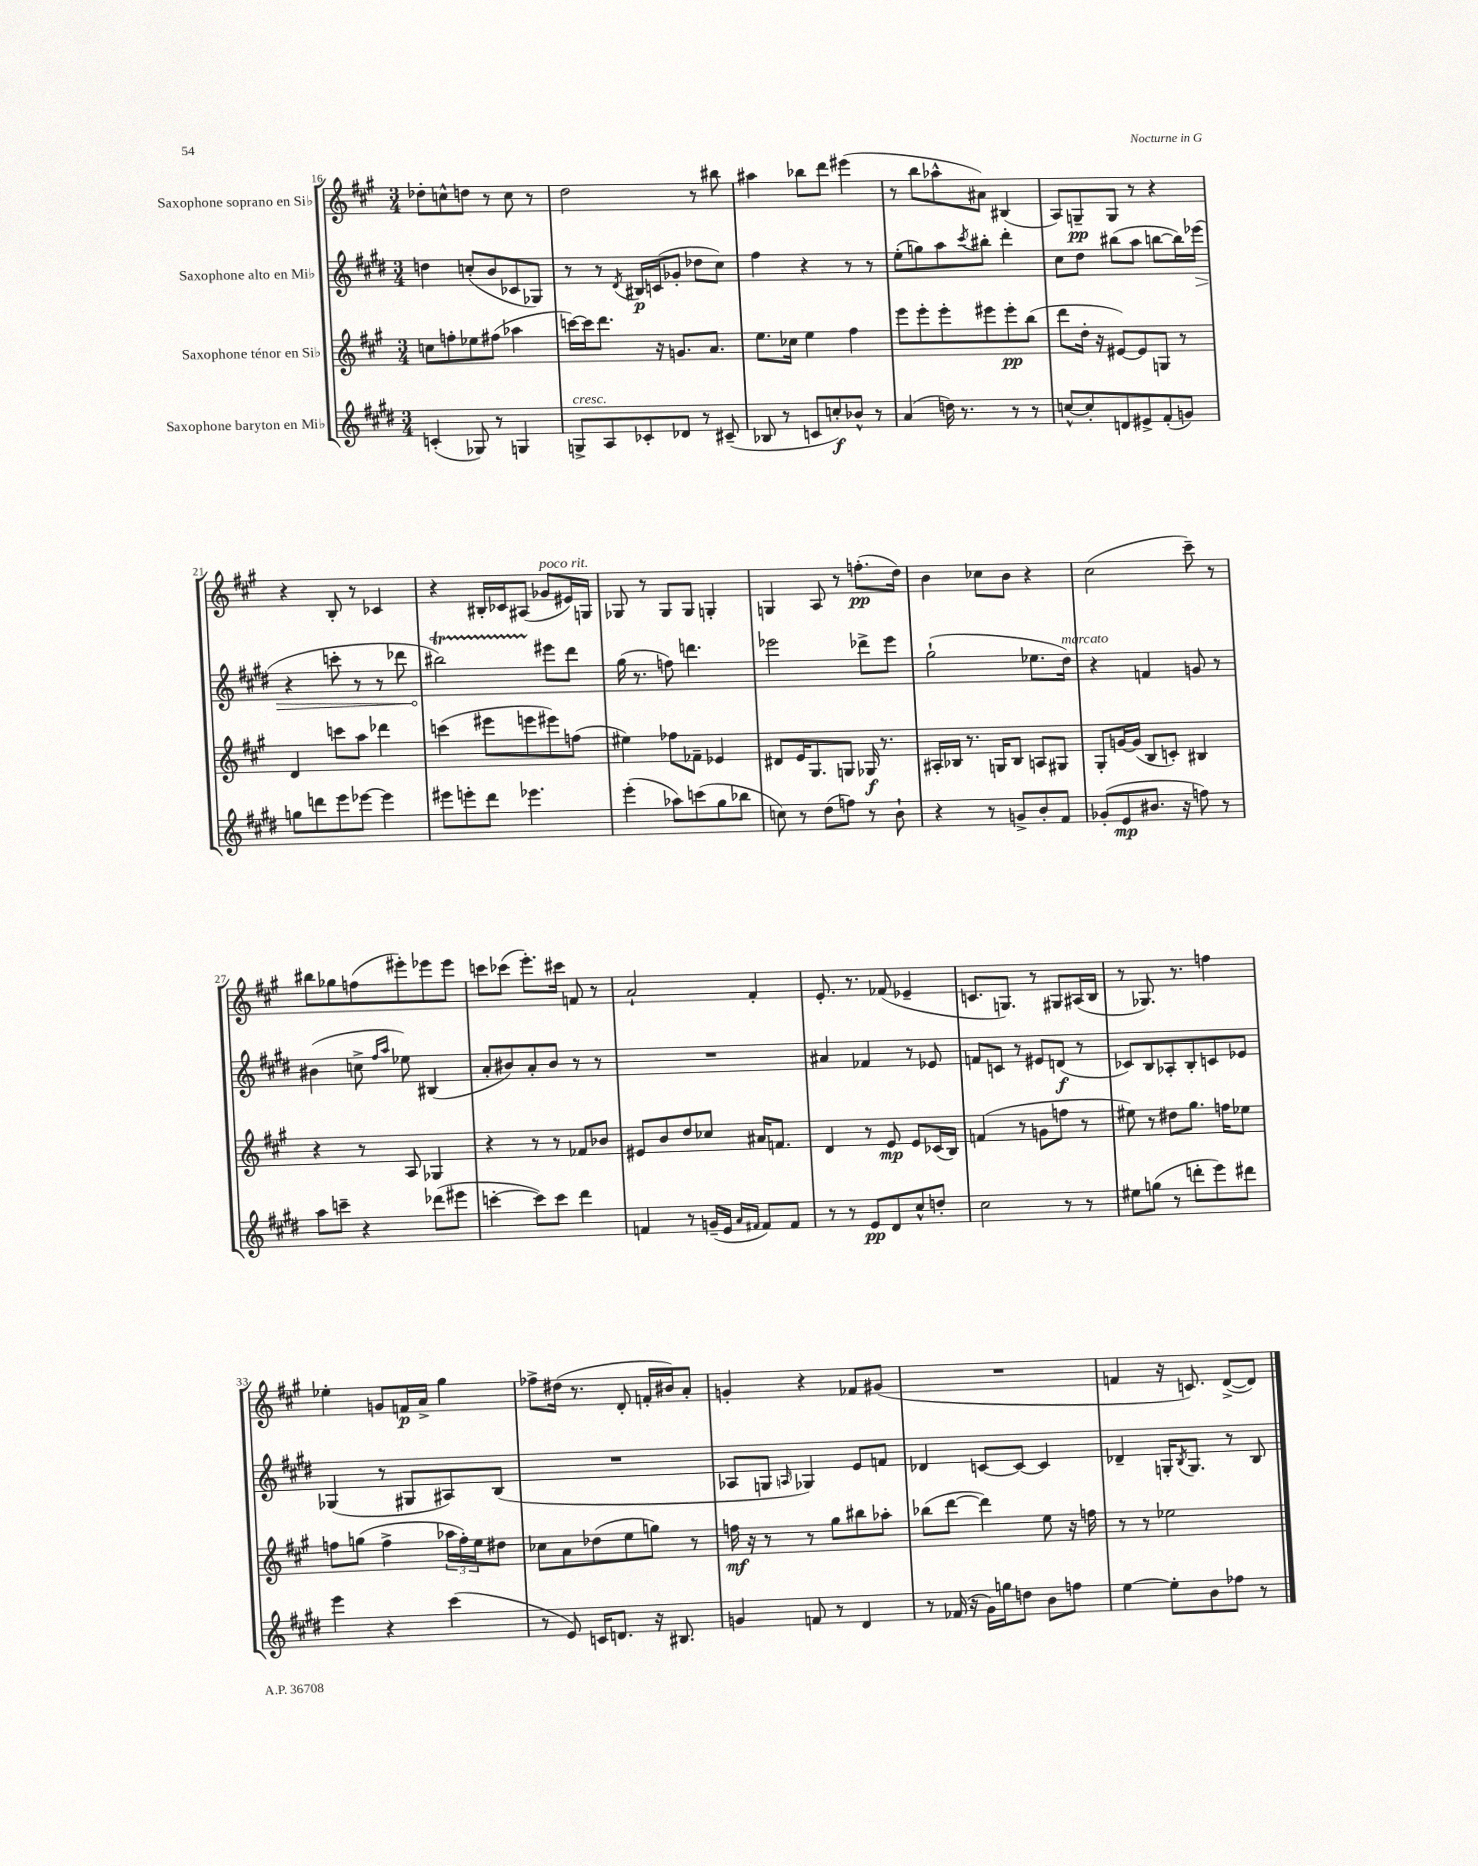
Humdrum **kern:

**kern	**dynam	**kern	**dynam	**kern	**dynam	**kern	**dynam
*part4	*part4	*part3	*part3	*part2	*part2	*part1	*part1
*staff4	*staff4	*staff3	*staff3	*staff2	*staff2	*staff1	*staff1
*I"Saxophone baryton en Mi♭	*	*I"Saxophone ténor en Si♭	*	*I"Saxophone alto en Mi♭	*	*I"Saxophone soprano en Si♭	*
*clefG2	*	*clefG2	*	*clefG2	*	*clefG2	*
*k[f#c#g#d#]	*	*k[f#c#g#]	*	*k[f#c#g#d#]	*	*k[f#c#g#]	*
*M3/4	*	*M3/4	*	*M3/4	*	*M3/4	*
=16	=16	=16	=16	=16	=16	=16	=16
(4cn'/	.	8ccn\L	.	4ddn\	.	8dd-X'\L	.
.	.	8ffn'\	.	.	.	8ccn^^\	.
8G-X/)	.	8ee-X\	.	(8ccn'/L	.	8ddn\J	.
8r	.	(8ff#X\J	.	8b/	.	8r	.
4Gn/	.	4aa-X\	.	8c-X/	.	8cc\	.
.	.	.	.	8G-X/J)	.	8r	.
=17	=17	=17	=17	=17	=17	=17	=17
!LO:TX:a:i:t=cresc.	!	!	!	!	!	!	!
8Gn^/L	.	[16cccn\LL)	.	8r	.	2dd\	.
.	.	16ccc\J]	.	.	.	.	.
8A/	.	8.ddd\J	.	8r	.	.	.
.	.	.	.	8qd#/	.	.	.
8c-X'/	.	.	.	16B#X/LL	p	.	.
.	.	16r	.	(16cn/J	.	.	.
8d-X/J	.	8.gn/L	.	8g-X'/J	.	.	.
8r	.	.	.	8dd-X\L	.	8r	.
.	.	8.a/J	.	.	.	.	.
(8c#X~/	.	.	.	8cc#\J)	.	8bb#X\	.
=18	=18	=18	=18	=18	=18	=18	=18
8B-X/	.	8.ee\L	.	4ff#\	.	4aa#X\	.
8r	.	.	.	.	.	.	.
.	.	16cc-X\Jk	.	.	.	.	.
8cn/L	.	4ee\	.	4r	.	8bb-X\L	.
8ccn'/)	f	.	.	.	.	8ddd\J	.
8b-X^^/J	.	4ff#\	.	8r	.	(4eee#X\	.
8r	.	.	.	8r	.	.	.
=19	=19	=19	=19	=19	=19	=19	=19
(4a/	.	8eee\L	.	(8ee'\L	.	8r	.
.	.	8eee'\	.	8ggn\)	.	8bb\L	.
16ddn\)	.	8eee'\	.	8aa\	.	8aa-X^^\	.
8.r	.	.	.	.	.	.	.
.	.	.	.	8qccc#/	.	.	.
.	.	8eee#X\	.	8bb#X'\J	.	8a#X\J)	.
8r	.	8eee#'\	pp	4ddd#'\	.	(4B#X/	.
8r	.	(8bb\J	.	.	.	.	.
=20	=20	=20	=20	=20	=20	=20	=20
[8ccn^^/L	.	8ddd\L	.	8cc#\L	.	8A/L)	.
8cc'/]	.	16dd'\Jk	.	8dd#\J	.	8Gn~/	pp
.	.	16r	.	.	.	.	.
8dn/	.	[8e#X/L)	.	(8bb#X\L	.	8G/J	.
8e#X^/	.	8e#/]	.	8aa\J	.	8r	.
(8f#'/	.	8Gn/J	.	[8bbn\L	.	4r	.
8gn/J)	.	8r	.	16bb\L])	.	.	.
!	!	!	!	!	!LO:HP:b	!	!
.	.	.	.	(16eee-X\JJ	>	.	.
!!LO:LB:g=z
=21	=21	=21	=21	=21	=21	=21	=21
8ggn\L	.	4d/	.	4r	.	4r	.
8dddn\	.	.	.	.	.	.	.
8eee\	.	8cccn\L	.	8cccn'\	.	8B'/	.
[8eee-X\J	.	8aa\J	.	8r	.	8r	.
4eee-\]	.	4ddd-X\	.	8r	.	4c-X/	.
.	.	.	.	8ddd-X\	.	.	.
=22	=22	=22	=22	=22	=22	=22	=22
8eee#X\L	.	(4cccn\	.	2bb#Xt\)	.	4r	.
8eeen'\	.	.	.	.	.	.	.
8ddd#\J	.	8eee#X\L	.	.	.	16B#X'/LL	.
.	.	.	.	.	.	16c-X/J	.
4.eee-X\	.	8eeen\	.	.	.	(8A#X/J	.
!	!	!	!	!	!	!LO:TX:a:i:t=poco rit.	!
.	.	8eee#X\)	.	8eee#X\L	]	8g-X/L	.
.	.	(8ffn\J	.	8ddd#\J	.	16e#X/L)	.
.	.	.	.	.	.	16Gn/JJ	.
=23	=23	=23	=23	=23	=23	=23	=23
(4eee'\	.	4ee#X\)	.	(16gg#\	.	8G-X/	.
.	.	.	.	8.r	.	.	.
.	.	.	.	.	.	8r	.
8aa-X\L)	.	8ff-X\L	.	8ffn\)	.	8G-/L	.
(8cccn\	.	8f-X~\J	.	4.dddn\	.	8G-/J	.
8gg#\	.	4e-X/	.	.	.	4Gn'/	.
8bb-X\J	.	.	.	.	.	.	.
=24	=24	=24	=24	=24	=24	=24	=24
8ccn\)	.	8d#X/L	.	2eee-X\	.	4Gn/	.
8r	.	16e/K	.	.	.	.	.
.	.	8.G#/	.	.	.	.	.
(8dd#\L	.	.	.	.	.	8A/	.
8ffn\J)	.	8Gn/J	.	.	.	8r	.
8r	.	16G-X/	f	8ddd-X^\L	.	(8.ffn'\L	pp
.	.	8.r	.	.	.	.	.
8b`\	.	.	.	8eee-\J	.	.	.
.	.	.	.	.	.	16dd\Jk)	.
=25	=25	=25	=25	=25	=25	=25	=25
4r	.	16A#X'/LL	.	(2gg#`\	.	4b\	.
.	.	16B-X/JJ	.	.	.	.	.
.	.	8.r	.	.	.	.	.
8r	.	.	.	.	.	8cc-X\L	.
.	.	16Gn/KL	.	.	.	.	.
8gn^/L	.	8B-/J	.	.	.	8b\J	.
8b'/	.	8An/L	.	8.ee-X\L	.	4r	.
8f#/J	.	8G#X/J	.	.	.	.	.
!	!	!	!	!LO:TX:a:i:t=marcato	!	!	!
.	.	.	.	16dd#\Jk)	.	.	.
=26	=26	=26	=26	=26	=26	=26	=26
(8g-X'/L	.	8G#'/L	.	4r	.	(2cc#\	.
8e/	mp	[16gn/L	.	.	.	.	.
.	.	(16g/JJ]	.	.	.	.	.
8.b#X/J	.	8B/L	.	4fn/	.	.	.
.	.	8cn'/J)	.	.	.	.	.
16r	.	.	.	.	.	.	.
8ffn\)	.	4B#X/	.	8gn/	.	8ccc#~\)	.
8r	.	.	.	8r	.	8r	.
!!LO:LB:g=z
=27	=27	=27	=27	=27	=27	=27	=27
8aa\L	.	4r	.	(4b#X\	.	8bb#X\L	.
8cccn~\J	.	.	.	.	.	8gg-X\	.
4r	.	8r	.	8ccn^\	.	(8ffn\	.
.	.	.	.	16qqff#/LL	.	.	.
.	.	.	.	16qqaa/JJ	.	.	.
.	.	8A/	.	8ee-X\)	.	8eee#X'\)	.
(8ddd-X\L	.	4G-X/	.	(4B#X/	.	8eee-X\	.
8eee#X\J	.	.	.	.	.	8eee-\J	.
=28	=28	=28	=28	=28	=28	=28	=28
[4cccn'\	.	4r	.	8a'/L	.	8cccn\L	.
.	.	.	.	8b#X/)	.	(8ccc-X\J	.
8ccc\L])	.	8r	.	8a'/	.	8.eee'\L)	.
8ccc\J	.	8r	.	8b#/J	.	.	.
.	.	.	.	.	.	16ccc#X\Jk	.
4ddd#\	.	8f-X/L	.	8r	.	8fn/	.
.	.	8b-X/J	.	8r	.	8r	.
=29	=29	=29	=29	=29	=29	=29	=29
4fn/	.	8e#X/L	.	2.r	.	2a`/	.
.	.	8b/	.	.	.	.	.
8r	.	8dd/	.	.	.	.	.
(16gn~/LL	.	8cc-X/J	.	.	.	.	.
16e/JJ	.	.	.	.	.	.	.
16qqa/LL	.	.	.	.	.	.	.
16qqf#X/JJ	.	.	.	.	.	.	.
8f#/L)	.	16a#X/KL	.	.	.	4f#'/	.
.	.	8.fn/J	.	.	.	.	.
8f#/J	.	.	.	.	.	.	.
=30	=30	=30	=30	=30	=30	=30	=30
8r	.	4d/	.	4a#X/	.	8.e'/	.
8r	.	.	.	.	.	.	.
.	.	.	.	.	.	8.r	.
8e/L	pp	8r	.	4f-X/	.	.	.
8d#/	.	8e/	mp	.	.	(8f-X/	.
8cc#^^/	.	8e/L	.	8r	.	4e-X~/	.
8ddn'/J	.	(16c-X/L	.	8e-X/	.	.	.
.	.	16B/JJ)	.	.	.	.	.
=31	=31	=31	=31	=31	=31	=31	=31
2cc#\	.	(4fn/	.	8fn/L	.	8.cn/L	.
.	.	.	.	8cn/J	.	.	.
.	.	.	.	.	.	8.Gn/J)	.
.	.	8r	.	8r	.	.	.
.	.	8gn\L	.	8e#X/L	.	8r	.
8r	.	8ffn\J	.	(8dn/J	f	8G#X/L	.
8r	.	8r	.	8r	.	(16A#X/L	.
.	.	.	.	.	.	16B/JJ	.
=32	=32	=32	=32	=32	=32	=32	=32
8ee#X\L	.	8ee#X\)	.	8c-X/L)	.	8r	.
(8ggn\J	.	8r	.	8B/	.	8.G-X/)	.
8r	.	8dd#X\L	.	8A-X'/	.	.	.
.	.	.	.	.	.	8.r	.
8dddn'\L	.	8.gg#\J	.	8B'/	.	.	.
8eee\)	.	.	.	8cn/	.	4ffn\	.
.	.	16ffn\KL	.	.	.	.	.
8ddd#X\J	.	8ee-X\J	.	8e-X/J	.	.	.
!!LO:LB:g=z
=33	=33	=33	=33	=33	=33	=33	=33
4eee\	.	8ffn\L	.	(4G-X/	.	4ee-X'\	.
.	.	(8ggn\J	.	.	.	.	.
4r	.	4ff^\	.	8r	.	8gn/L	.
.	.	.	.	8G#X/L	.	16fn/L	p
.	.	.	.	.	.	16a^/JJ	.
(4ccc#\	.	24aa-X\LL	.	8A#X/)	.	4gg#\	.
.	.	24ff'\)	.	.	.	.	.
.	.	24ee\J	.	.	.	.	.
.	.	8dd#X\J	.	(8B/J	.	.	.
=34	=34	=34	=34	=34	=34	=34	=34
8r	.	8cc-X\L	.	2.r	.	8ff-X^\L	.
8e/)	.	8a\	.	.	.	(16dd#X\Jk	.
.	.	.	.	.	.	8.r	.
16cn/KL	.	(8dd-X\	.	.	.	.	.
8.dn/J	.	.	.	.	.	.	.
.	.	8ee\	.	.	.	8d'/	.
16r	.	8ggn\J)	.	.	.	16fn'/LL	.
8.B#X/	.	.	.	.	.	16b#X/J)	.
.	.	8r	.	.	.	8a'/J	.
=35	=35	=35	=35	=35	=35	=35	=35
4gn/	.	16ffn\	mf	8A-X/L	.	4gn'/	.
.	.	16r	.	.	.	.	.
.	.	8r	.	8Gn/J	.	.	.
.	.	.	.	16qqAn/	.	.	.
8fn/	.	8r	.	4G-X/)	.	4r	.
8r	.	8gg#\L	.	.	.	.	.
4d#/	.	8bb#X\	.	8e/L	.	8f-X/L	.
.	.	8aa-X'\J	.	8fn/J	.	(8g#X/J	.
=36	=36	=36	=36	=36	=36	=36	=36
8r	.	(8bb-X\L	.	4d-X/	.	2.r	.
(16f-X/	.	[8ddd\J	.	.	.	.	.
16r	.	.	.	.	.	.	.
16g#\LL)	.	4ddd\])	.	[8cn/L	.	.	.
16ggn\J	.	.	.	.	.	.	.
8ddn\J	.	.	.	8c/J_	.	.	.
8b\L	.	8ee\	.	4c/]	.	.	.
8ffn\J	.	16r	.	.	.	.	.
.	.	16ffn\	.	.	.	.	.
=37	=37	=37	=37	=37	=37	=37	=37
[4ee\	.	8r	.	4d-X~/	.	4fn/	.
.	.	8r	.	.	.	.	.
8ee'\L]	.	2ee-X\	.	16Gn'/KL	.	16r	.
.	.	.	.	8qB/	.	.	.
.	.	.	.	8.G/J	.	8.cn/)	.
8b\	.	.	.	.	.	.	.
8ff-X\J	.	.	.	8r	.	([8d^/L	.
8r	.	.	.	8B/	.	8d/J])	.
==	==	==	==	==	==	==	==
*-	*-	*-	*-	*-	*-	*-	*-
